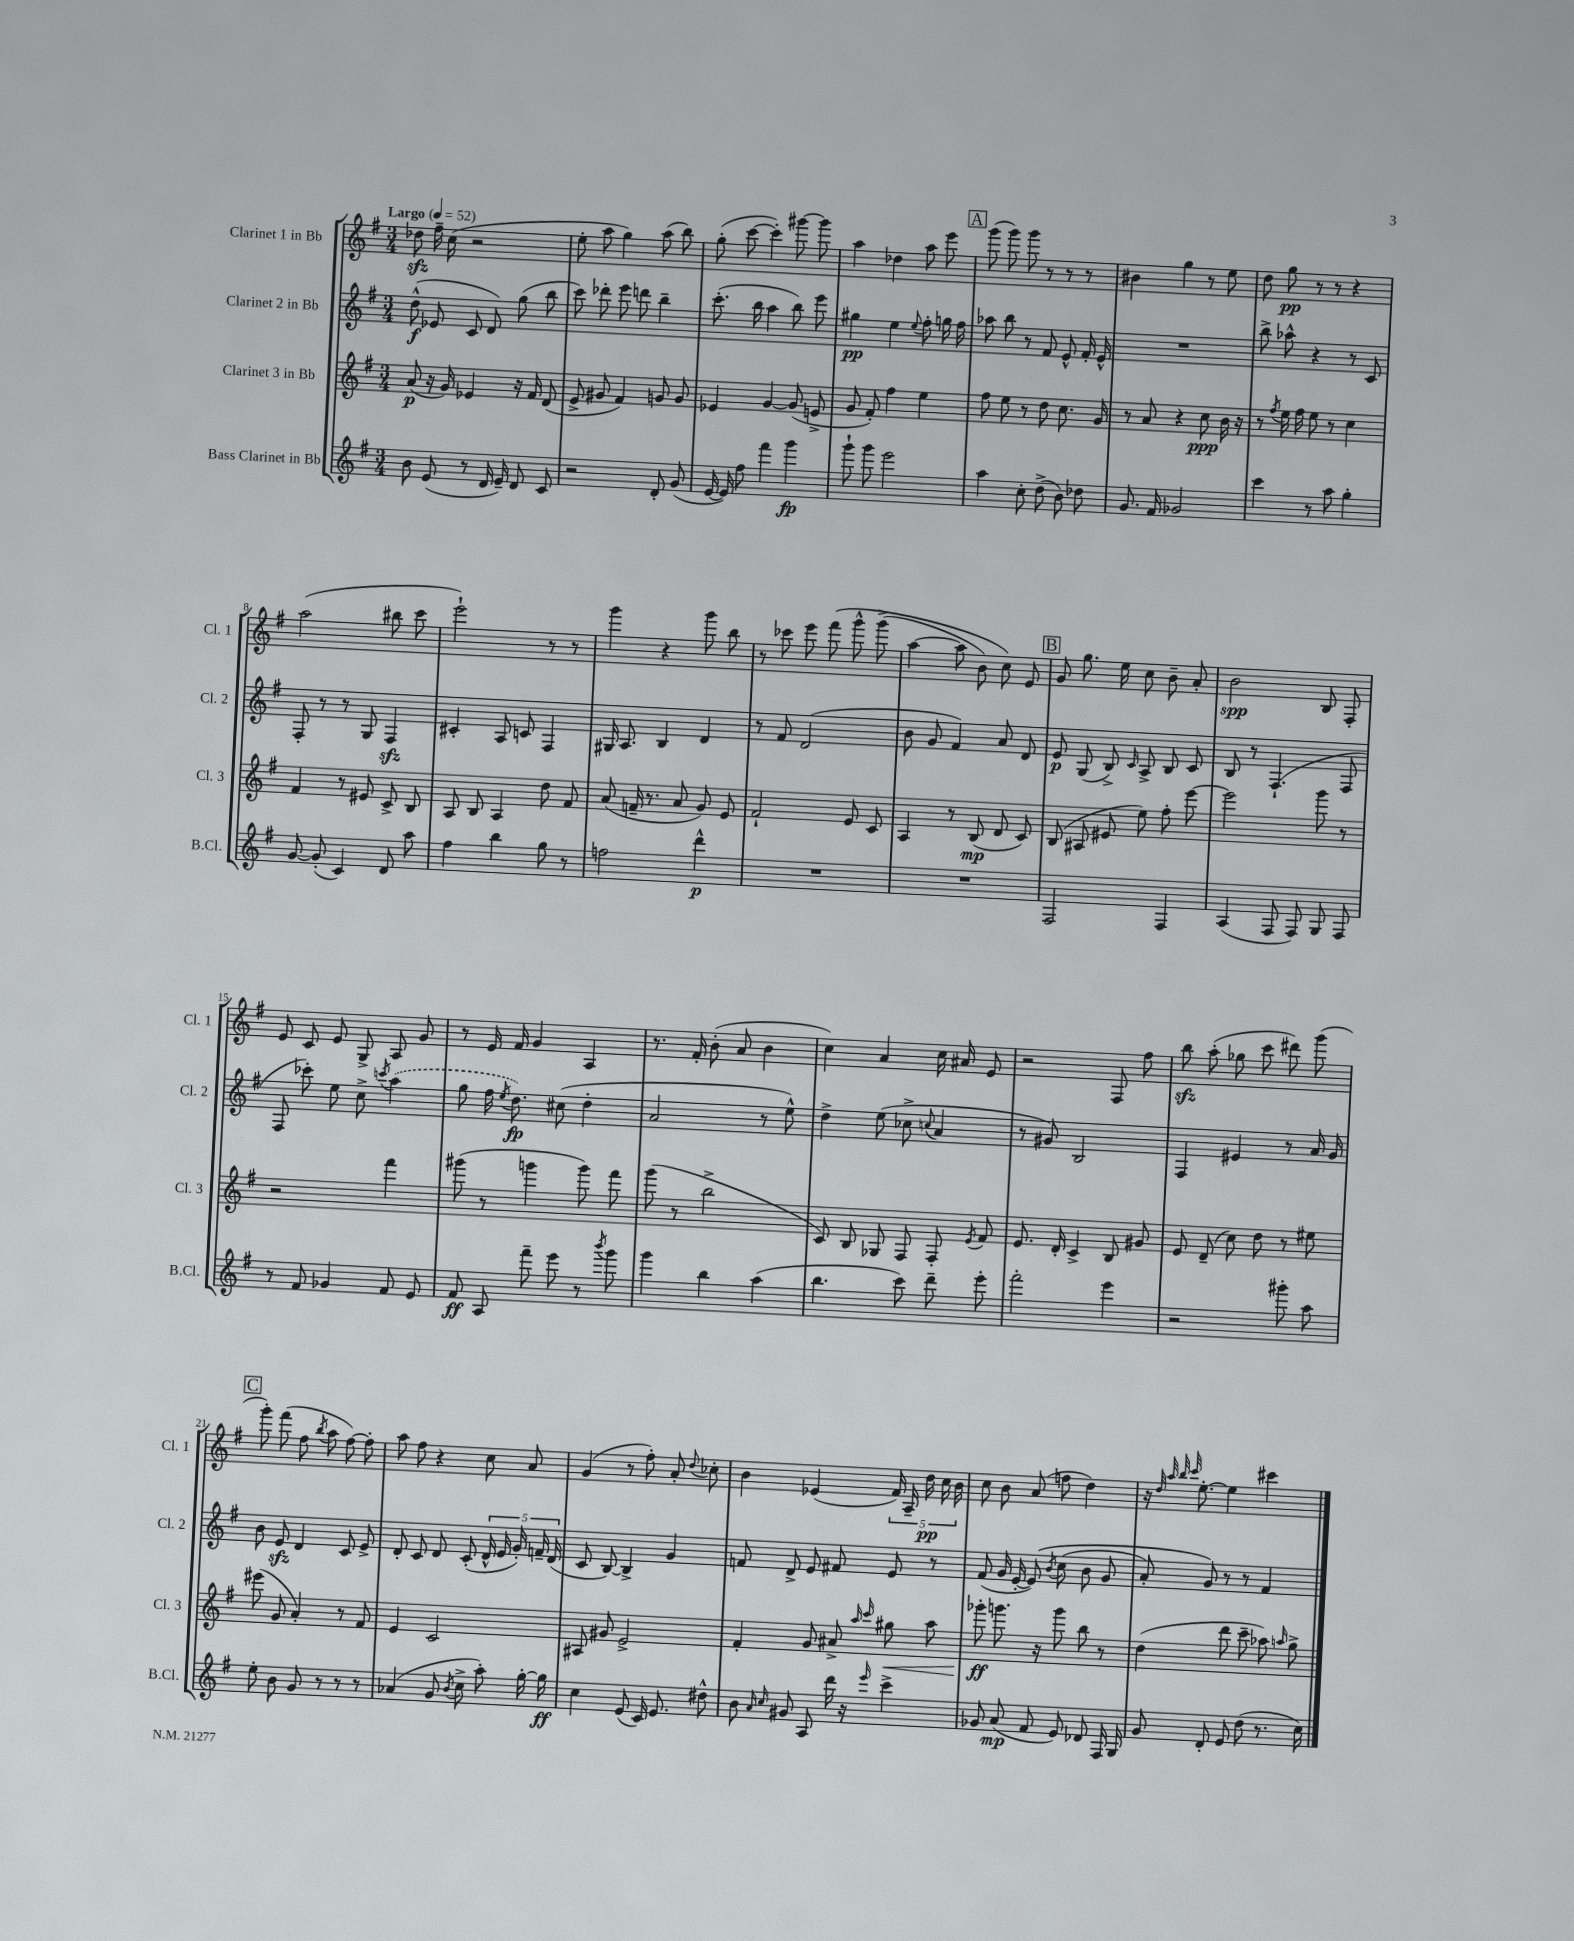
<<
\new StaffGroup <<
\new Staff = "s0" \with { instrumentName = "Clarinet 1 in Bb" shortInstrumentName = "Cl. 1" } {
    \clef treble \key g \major \numericTimeSignature \time 3/4 \tempo "Largo" 4 = 52
    \autoBeamOff des''8\sfz fis''16-- c''16( r2 |
    e''8-. a''8 g''4) a''8( b''8) |
    g''8-.( c'''8~ c'''4-.) gis'''8~ gis'''8 |
    a''4 des''4 a''8 e'''8 |
    \mark \markup { \box "A" } g'''8( g'''8) g'''8 r8 r8 r8 |
    bis'4 g''4 r8 e''8 |
    d''8 g''8\pp r8 r8 r4 |
    a''2( bis''8 c'''8 |
    e'''2-!) r8 r8 |
    g'''4 r4 g'''8 b''8 |
    r8 ces'''8 e'''8 fis'''8\( g'''8-^ g'''8->( |
    a''4~ a''8 b'8) c''8\) e'8 |
    \mark \markup { \box "B" } g'8 g''8. e''16 c''8 b'8-- a'8-. |
    b'2\spp b8 fis8-. |
    e'8 c'8 e'8 g8-> a8 g'8 |
    r8 e'16 fis'16 g'4 a4 |
    r8. fis'16-. b'8-.( a'8 b'4 |
    c''4) a'4 c''16 ais'16 e'8 |
    r2 fis8 fis''8 |
    b''8\sfz a''8-.( ges''8 c'''8 dis'''8) g'''8( |
    \mark \markup { \box "C" } g'''8-.) fis'''8( fis''8 \acciaccatura { b''8 } a''8 fis''8~) fis''8-. |
    a''8 fis''8 r4 c''8 a'8 |
    g'4( r8 fis''8-.) a'8-. \appoggiatura { d''8 } ces''8-. |
    b'4 ees'4( \tuplet 5/4 { fis'16) a16-- d''16\pp c''16 b'16 } |
    c''8 b'8 a'8( f''8 d''4) |
    r16 \grace { d''32 a''32 b''32 c'''32 } e''8.~-. e''4 cis'''4 \bar "|." |
}
\new Staff = "s1" \with { instrumentName = "Clarinet 2 in Bb" shortInstrumentName = "Cl. 2" } {
    \clef treble \key g \major \numericTimeSignature \time 3/4
    \autoBeamOff d''8-^\f( ees'8 c'8 d'8) g''8( b''8 |
    c'''8) des'''8-. e'''8 d'''8 b''4-- |
    c'''8.-.( b''16 a''4 b''8) e'''8 |
    gis''4\pp e''4 \appoggiatura { e''8 } fis''8-. g''16 fis''16 |
    \mark \markup { \box "A" } aes''8 b''8 r8 fis'8 e'8-^ fis'16-. e'16-^ |
    R2. |
    b''8-> aes''8-^ r4 r8 c'8 |
    fis8-. r8 r8 g8 fis4\sfz |
    cis'4-. a8 c'8 fis4 |
    gis16 a8. b4 d'4 |
    r8 fis'8 d'2( |
    b'8 g'8 fis'4) a'8 d'8 |
    \mark \markup { \box "B" } e'8\p g8( b8->) \grace { c'16 } a8-> b8 c'8 |
    b8 r8 fis4.-!( fis8 |
    fis8 ces'''8-.) e''8 c''8-> \acciaccatura { c'''8 } \once \slurDashed a''4( |
    g''8 fis''16 \acciaccatura { e''8 } d''8.\fp) cis''8( d''4-. |
    a'2 r8 e''8-^) |
    d''4-> e''8( ces''8-> \appoggiatura { c''8 } a'4 |
    r8 gis'8) b2 |
    fis4 eis'4 r8 a'16 g'16 |
    \mark \markup { \box "C" } b'8 e'8\sfz d'4 c'8 e'8-> |
    d'8-. c'8 d'8 c'8-.( \tuplet 5/4 { d'16-^ e'16 g'16-.) f'16-- d'16( } |
    c'8 b8~) b4-> g'4 |
    f'8 d'8-> e'8 fis'8 e'8 r8 |
    fis'8( g'16 e'16~-. e'8)\( \acciaccatura { b'8 } c''8( b'8 g'8 |
    a'8-.) g'8\) r8 r8 fis'4 \bar "|." |
}
\new Staff = "s2" \with { instrumentName = "Clarinet 3 in Bb" shortInstrumentName = "Cl. 3" } {
    \clef treble \key g \major \numericTimeSignature \time 3/4
    \autoBeamOff a'8\p( r16 g'16) ees'4 r16 fis'16 d'8( |
    e'8-> gis'8 fis'4) g'8 g'8 |
    ees'4 g'4~ g'8( e'8-> |
    g'8 fis'8-.) fis''4 e''4 |
    \mark \markup { \box "A" } fis''8 e''8 r8 d''8 c''8. g'16 |
    r8 a'8 r4 c''8\ppp b'16 r16 |
    r8 \acciaccatura { fis''8 } e''16 fis''16 e''8 r8 c''4 |
    fis'4 r8 eis'8 c'8-> b8 |
    a8 b8 a4 d''8 fis'8 |
    a'8( f'16-- r8. a'8 g'8) e'8 |
    fis'2-! e'8 c'8 |
    a4 r8 b8\mp( d'8 c'8) |
    \mark \markup { \box "B" } b8( ais8 eis'8 e''8) fis''8-. e'''8~ |
    e'''2 g'''8 r8 |
    r2 fis'''4 |
    gis'''8( r8 g'''4 g'''8) fis'''8 |
    g'''8( r8 b''2-> |
    c'8) b8 ges8 fis8 fis8-. \acciaccatura { e'8 } fis'8 |
    e'8. d'16-. c'4-> b8 gis'8 |
    e'8 d'8--( c''8) d''8 r8 eis''8 |
    \mark \markup { \box "C" } eis'''8( g'8 a'4-.) r8 fis'8 |
    e'4 c'2 |
    ais8 gis'8 e'2-> |
    fis'4-. g'8 ais'8-> \grace { a''16 c'''16 } gis''8\< a''8 |
    ges'''8-.\ff\! g'''8. r16 g'''8 b''8 r8 |
    d''4( d'''8 c'''8-- aes''8) \grace { a''16 } g''8-> \bar "|." |
}
\new Staff = "s3" \with { instrumentName = "Bass Clarinet in Bb" shortInstrumentName = "B.Cl." } {
    \clef treble \key g \major \numericTimeSignature \time 3/4
    \autoBeamOff b'8 e'8( r8 d'16 e'16--) d'8 c'8 |
    r2 d'8-. g'8( |
    e'16~ e'16) fis''8 fis'''4 g'''4\fp |
    g'''8-! g'''8 e'''2 |
    \mark \markup { \box "A" } a''4 c''8-. d''8->( b'8) des''8 |
    g'8. fis'16 ges'2 |
    c'''4 r8 a''8 g''4-. |
    g'8~ g'8-.( c'4) d'8 a''8 |
    fis''4 b''4 g''8 r8 |
    f''2 d'''4-^\p |
    R2. |
    R2. |
    \mark \markup { \box "B" } fis2 fis4 |
    a4( fis8 fis8) g8 fis8 |
    r8 fis'8 ges'4 fis'8 e'8 |
    fis'8\ff a8 fis'''8-- e'''8 r8 \acciaccatura { b'''8 } g'''8 |
    g'''4 b''4 a''4( |
    b''4. c'''8) d'''8-- e'''8-. |
    fis'''2-. e'''4 |
    r2 gis'''8-. a''8 |
    \mark \markup { \box "C" } e''8-. b'8 g'8 r8 r8 r8 |
    aes'4( g'8 \acciaccatura { b'8 } c''8-> a''8-.) g''16~-. g''16\ff |
    c''4 e'8( c'16) e'8. dis''8-^ |
    b'8 \grace { a'16 c''16 } gis'8 a8 d'''16 r16 \grace { e'''16 } c'''4-> |
    ges'8 a'8\mp( fis'8 e'8) des'8 fis16 g16 |
    g'8 d'8-. e'8 d''8( r8. c''16) \bar "|." |
}
>>
>>
